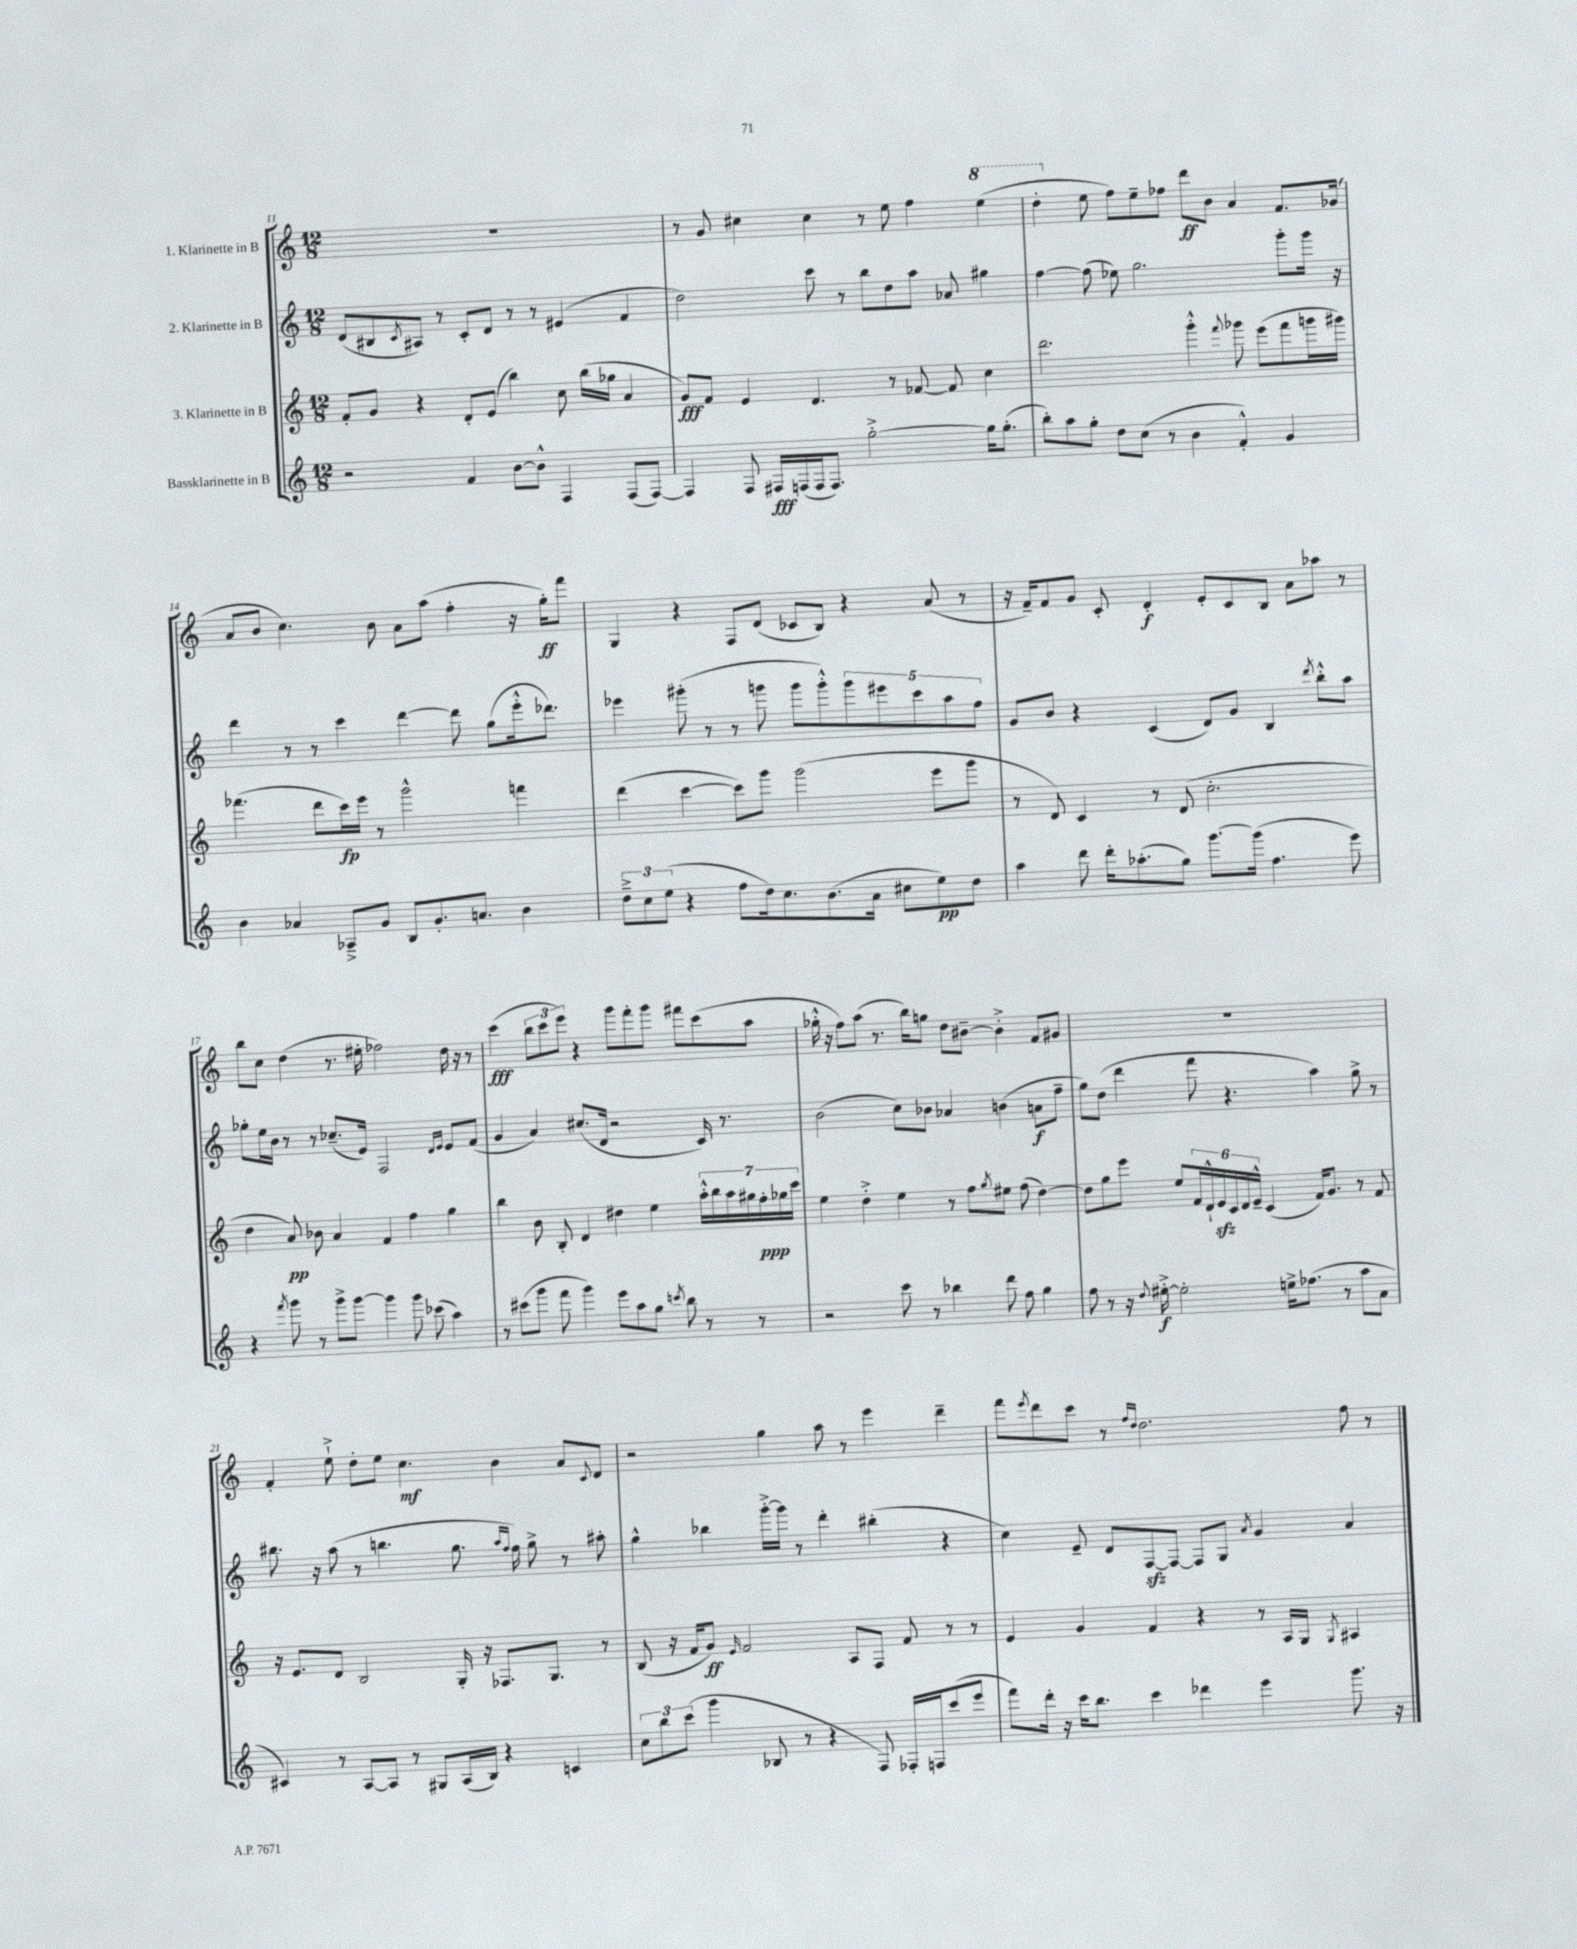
<<
\new StaffGroup <<
\new Staff = "s0" \with { instrumentName = "1. Klarinette in B" } {
    \clef treble \key c \major \numericTimeSignature \time 12/8
    R1. |
    r8 g'8 cis''4 cis''4 r8 e''8 f''4 \ottava #1 e'''4( |
    d'''4-. \ottava #0 e''8 f''8) e''8-- fes''8 d'''8\ff b'8 a'4 f'8. ges'16( |
    a'8 b'8 c''4.) b'8 a'8 a''8( f''4-. r16 g''16-.\ff) f'''8 |
    g4 r4 f8 d'8( ces'8 b8) r4 a'8( r8 |
    r16 f'16--) f'8 g'8 c'8-. d'4-.\f e'8-. c'8 b8 a'8 aes''8 r8 |
    b''8 c''8 d''4( r8. eis''16-. fes''2) d''16 r16 r8 |
    c'''4\fff( \tuplet 3/2 { b''8 c'''8 e'''8) } r4 g'''8 f'''8-. g'''8 fis'''8 c'''8( a''8 |
    ges''16-.-^ r16 f''8) a''8( r8. b''16) g''8 d''8 bis'8~-- bis'4-.-> f'8 gis'8 |
    R1. |
    f'4-. e''8-!-> d''8-. e''8 c''4.\mf b'4 a'8 \appoggiatura { c'8 } d'8 |
    r2 g''4 a''8 r8 e'''4 d'''4-- |
    f'''8 \acciaccatura { e'''8 } d'''8 c'''8 r8 \grace { f''16 d''16 } d''2. f''8 r8 \bar "|." |
}
\new Staff = "s1" \with { instrumentName = "2. Klarinette in B" } {
    \clef treble \key c \major \numericTimeSignature \time 12/8
    d'8( bis8 \acciaccatura { c'8 } ais8) r8 c'8-. d'8 r8 r8 eis'4( f'4 |
    d''2) c'''8 r8 b''8 d''8 a''8 aes'8 gis''4 |
    f''4~ f''8( ees''8) g''2. g'''8-. g'''16 r16 |
    d'''4 r8 r8 c'''4 d'''4~ d'''8 g''8( e'''16-.-^ des'''8.) |
    ees'''4 gis'''8-.( r8 r8 g'''8 g'''8 g'''8-.-^) \tuplet 5/4 { g'''8 eis'''8 c'''8 a''8 f''8 } |
    g'8 b'8 r4 c'4( d'8) g'8 b4 \acciaccatura { d'''8 } b''8-.-^ a''8 |
    ges''8-. e''16 b'16 r8 r8 ces''8.--( e'16) f2 \grace { d'16 e'16 } e'8 f'8( |
    g'4 a'4) cis''8.( d'16 r2 c'16) r8. |
    b'2( c''8) bes'8 aes'4 b'4( a'8\f f''8-- |
    g''8) d''8( d'''4 f'''8 r4. a''4) g''8-> r8 |
    bis''8. r16 a''8( r8 b''4. g''8. \grace { a''16 f''16 } f''16) g''8-> r8 ais''8-. |
    g''4-^ bes''4 g'''16~-.-> g'''16 r8 d'''4-. bis''4-.( r4 |
    c''4) e'8-- d'8 f8~\sfz f8~ f8 g8 \acciaccatura { a'8 } g'4 a'4 \bar "|." |
}
\new Staff = "s2" \with { instrumentName = "3. Klarinette in B" } {
    \clef treble \key c \major \numericTimeSignature \time 12/8
    f'8-. g'8 r4 d'8-. e'8( b''4) c''8 b''16( ges''16 a'4 |
    g'8\fff) f'8 e'4 d'4. r8 fes'8~ fes'8 c''4 |
    d'''2. g'''4-.-^ \appoggiatura { f'''8 } ges'''8 e'''8( f'''8 g'''16 gis'''16) |
    fes'''4.( d'''8 c'''16\fp) e'''16 r8 g'''2-^ f'''4 |
    d'''4( c'''4~ c'''8) g'''8 g'''2( e'''8 g'''8 |
    r8 d'8) c'4 r8 d'8( c''2.-. |
    d''4 a'8\pp) bes'8 a'4 f'4 f''4 g''4 |
    b''4 b'8 b8-. d'4 dis''4 e''4 \tuplet 7/4 { a''16-.-^ b''16 a''16 gis''16 f''16-.\ppp ges''16 c'''16 } |
    e''4 d''4-.-> e''4 r8 f''8 \acciaccatura { g''8 } eis''8 f''8( d''4~) |
    d''8 g''8 e'''8 e''8 \tuplet 6/4 { f'16 d'16-!-^ e'16\sfz c'16 d'16 e'16---^ } c'4( f'16) g'8. r8 f'8 |
    r16 e'8. d'8 b2 g16-. r16 fes8. g8. r8 |
    b8( r16 f'16 g'8\ff) \grace { e'16 } f'2 a8 f8 f'8 r8 r8 |
    e'4 g'4 f'4 r4 r8 a16 g16 \acciaccatura { g8 } ais4 \bar "|." |
}
\new Staff = "s3" \with { instrumentName = "Bassklarinette in B" } {
    \clef treble \key c \major \numericTimeSignature \time 12/8
    r2 f'4 b'8~ b'8-^ f4 f8( f8~) |
    f4 f8 fis16\fff f16( f16 f8.) g''2~-.-> g''16 g''8.-.( |
    b''8-.) a''8 g''8-. d''8 c''8( r8 b'4 f'4-.-^) g'4 |
    b'4 aes'4 aes8---> g'8 b8 g'8.-. a'8. b'4 |
    \tuplet 3/2 { d''8---> c''8 e''8( } r4 f''8 d''16) c''8. b'8.( a'16 cis''8 e''8\pp) d''8 |
    a''4 d'''8 d'''16-. aes''8.-.( g''8) g'''8.~ g'''16( f''4. e'''8) |
    r4 \acciaccatura { f'''8 } g'''8 r8 g'''8-> g'''8~ g'''4 g'''8 ces'''8( a''4) |
    r8 cis'''8( g'''8 f'''8 g'''4) e'''8 a''8 g''8 \acciaccatura { c'''8 } b''8 r8 r8 |
    r2 c'''8 r8 bes''4 d'''8 f''8 g''4 |
    f''8 r8 r16 \appoggiatura { d''8 } eis''16~-.->\f eis''2-. e''16-> fes''8.( r8 a''8 a'8 |
    cis'4) r8 a8~ a8 r8 gis8 a16( b16) r4 c'4 |
    \tuplet 3/2 { c''8 b''8 c'''8( } g'''4 bes8 r8 r4 f8) fes16-. f16 c'''8( e'''8 |
    f'''8) d'''16-. r16 c'''16 b''8. c'''4 des'''4 e'''4 g'''8. r16 \bar "|." |
}
>>
>>
\layout { \context { \Score currentBarNumber = #11 } }
